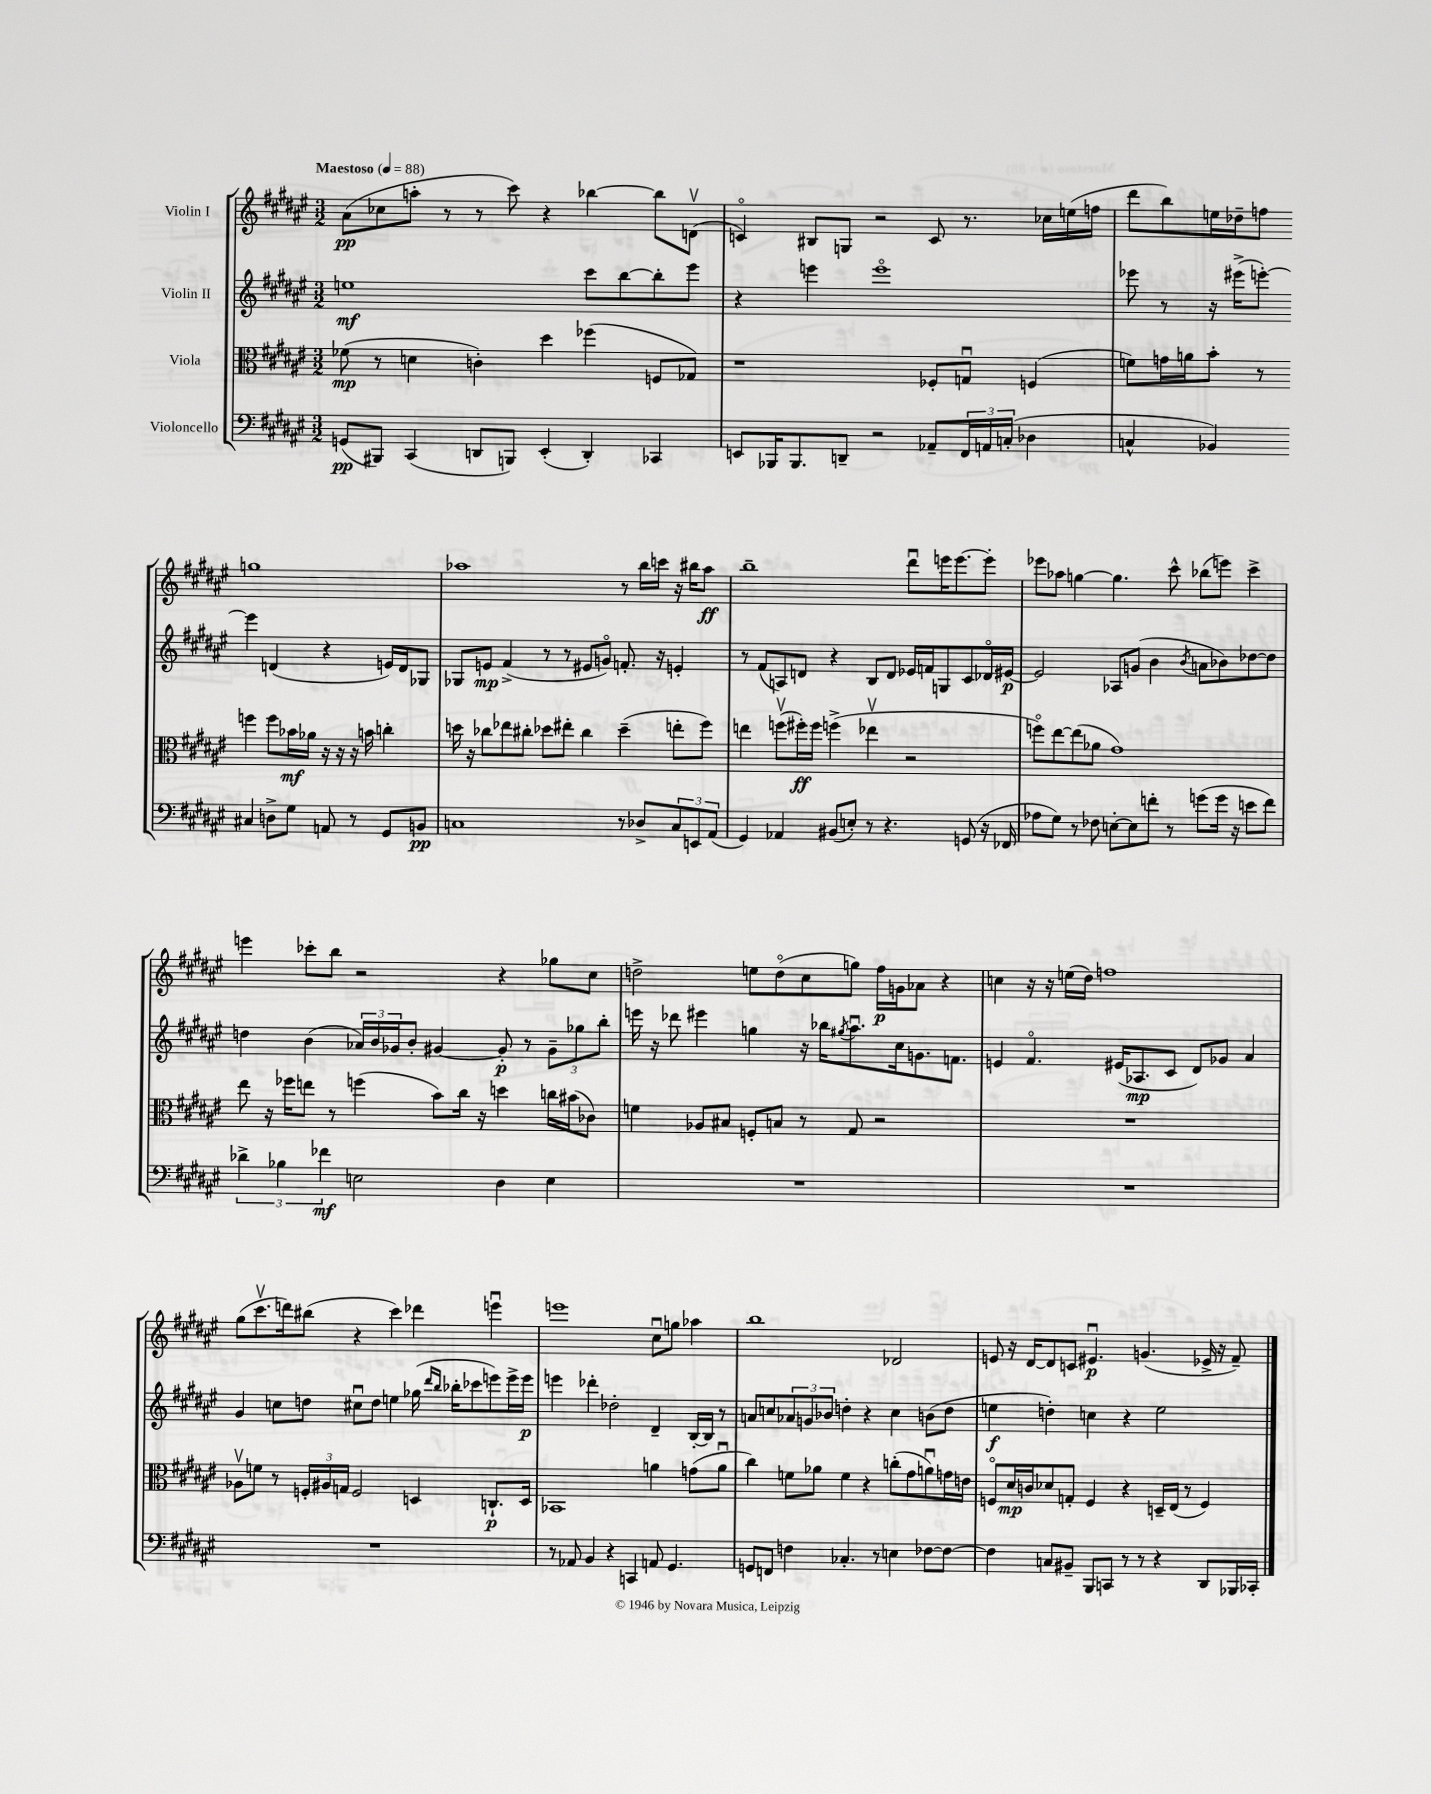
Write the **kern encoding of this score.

**kern	**dynam	**kern	**dynam	**kern	**dynam	**kern	**dynam
*part4	*part4	*part3	*part3	*part2	*part2	*part1	*part1
*staff4	*staff4	*staff3	*staff3	*staff2	*staff2	*staff1	*staff1
*I"Violoncello	*	*I"Viola	*	*I"Violin II	*	*I"Violin I	*
*clefF4	*	*clefC3	*	*clefG2	*	*clefG2	*
*k[f#c#g#d#a#e#]	*	*k[f#c#g#d#a#e#]	*	*k[f#c#g#d#a#e#]	*	*k[f#c#g#d#a#e#]	*
*M3/2	*	*M3/2	*	*M3/2	*	*M3/2	*
*MM88	*	*MM88	*	*MM88	*	*MM88	*
=1	=1	=1	=1	=1	=1	=1	=1
!	!	!	!	!	!	!LO:TX:a:B:t=Maestoso	!
(8GGn/L	pp	(8f-X\	mp	1een	mf	(8a#\L	pp
8BBB#X/J)	.	8r	.	.	.	8cc-X\	.
(4CC#/	.	4dn\	.	.	.	8aan'\J	.
.	.	.	.	.	.	8r	.
8DDn/L	.	4cn'\)	.	.	.	8r	.
8BBBn/J)	.	.	.	.	.	8ccc#\)	.
(4EE#'/	.	4dd#\	.	.	.	4r	.
4DD'/)	.	(4ff-X\	.	8ccc#\L	.	[4bb-X\	.
.	.	.	.	[8bb\	.	.	.
4CC-X/	.	8Fn/L	.	8bb'\]	.	8bb-\L]	.
.	.	8G-X/J)	.	8eee#\J	.	(8dnv\J	.
=2	=2	=2	=2	=2	=2	=2	=2
8EEn/L	.	1r	.	4r	.	4cn/)	.
16BBB-X/K	.	.	.	.	.	.	.
8.BBB-/	.	.	.	.	.	.	.
.	.	.	.	4eeen\	.	8B#X/L	.
8DDn~/J	.	.	.	.	.	8Gn/J	.
2r	.	.	.	1eee	.	2r	.
8AA-X~/L	.	8F-X'/L	.	.	.	8c/	.
24FF#/L	.	8Gnu/J	.	.	.	8.r	.
24AAn/	.	.	.	.	.	.	.
(24Cn'/JJ	.	.	.	.	.	.	.
4D-X\	.	(4Fn/	.	.	.	.	.
.	.	.	.	.	.	16cc-X\LL	.
.	.	.	.	.	.	(16een\	.
.	.	.	.	.	.	16ffn\JJ	.
=3	=3	=3	=3	=3	=3	=3	=3
4Cn^^/	.	8fn\L)	.	8eee-X\	.	8ddd#\L	.
.	.	16gn\L	.	8r	.	8bb\)	.
.	.	16an\J	.	.	.	.	.
4BB-X/)	.	8b'\J	.	16r	.	16een\L	.
.	.	.	.	(16eee#X^\KL	.	16dd-X~\J	.
.	.	8r	.	[8eeen'\J)	.	8ffn\J	.
4C#X/	.	4ffn\	.	4eee\]	.	1ggn	.
8Dn^\L	.	8ff\L	.	(4dn/	.	.	.
8G#\J	.	16b-X\L	mf	.	.	.	.
.	.	16a-X\JJ	.	.	.	.	.
8AAn/	.	16r	.	4r	.	.	.
.	.	16r	.	.	.	.	.
8r	.	16r	.	.	.	.	.
.	.	16bn\	.	.	.	.	.
8GG#/L	.	4ccn'\	.	16en/LL)	.	.	.
.	.	.	.	16d/J	.	.	.
8BBn/J	pp	.	.	8G-X/J	.	.	.
!!LO:LB:g=z
=4	=4	=4	=4	=4	=4	=4	=4
1Cn	.	16ddn\	.	8G-X/L	.	1aa-X	.
.	.	16r	.	.	.	.	.
.	.	8cc-X\L	.	8en/J	mp	.	.
.	.	8ee-X\	.	(4f#^/	.	.	.
.	.	8cc#X'\J	.	.	.	.	.
.	.	8dd-X\L	.	8r	.	.	.
.	.	8ee#X'\J	.	8r	.	.	.
.	.	4cc#\	.	8e#X/L	.	.	.
.	.	.	.	8gn/J)	.	.	.
8r	.	(4dd-~\	.	8.fn'/	.	8r	.
8D-X^/L	.	.	.	.	.	16bb\LL	.
.	.	.	.	16r	.	16cccn\JJ	.
12C/	.	8een'\L	.	4en'/	.	16r	.
.	.	.	.	.	.	16bb#X\KL	.
12EEn/	.	.	.	.	.	.	.
.	.	8ff#\J)	.	.	.	8aa-\J	ff
(12AA#/J	.	.	.	.	.	.	.
=5	=5	=5	=5	=5	=5	=5	=5
4GG#/)	.	4een\	.	8r	.	1bb~	.
.	.	.	.	(8f#/L	.	.	.
4AA-X/	.	(8ffnv\L	.	8An/)	.	.	.
.	.	16ff#X'\L)	ff	8dn/J	.	.	.
.	.	16ff#\JJ	.	.	.	.	.
(8BB#X/L	.	(4ffn^\	.	4r	.	.	.
8En'/J)	.	.	.	.	.	.	.
8r	.	4ee-Xv\	.	8B/L	.	.	.
4.r	.	.	.	8d/J	.	.	.
.	.	2r	.	16e-X/LL	.	8ddd#u\L	.
.	.	.	.	16fn/J	.	.	.
.	.	.	.	8Gn/	.	16eeen\K	.
.	.	.	.	.	.	[8.eee\	.
(8GGn/	.	.	.	8c#/	.	.	.
16r	.	.	.	16d-X/L	.	8eee'\J]	.
16FF-X/	.	.	.	[16e#X/JJ	p	.	.
=6	=6	=6	=6	=6	=6	=6	=6
8A-X\L	.	8ffn\L)	.	2e#/]	.	8eee-X\L	.
8G#\J)	.	[8ee#\	.	.	.	8aa-X\J	.
8r	.	(8ee#\]	.	.	.	[4ggn\	.
8F-X\	.	8a-X\J	.	.	.	.	.
[8En'\L	.	1g#)	.	8A-X/L	.	4.gg\]	.
8E\]	.	.	.	(8gn/J	.	.	.
8fn'\J	.	.	.	4b\	.	.	.
8r	.	.	.	.	.	8ccc#^^\	.
.	.	.	.	8qb/	.	.	.
(8gn\L	.	.	.	8an\L	.	(8bb-X\L	.
16g\Jk	.	.	.	8b-X\)	.	8eeen\J)	.
16r	.	.	.	.	.	.	.
8en\L	.	.	.	[8dd-X\	.	4ccc#^\	.
8f\J)	.	.	.	8dd-\J]	.	.	.
!!LO:LB:g=z
=7	=7	=7	=7	=7	=7	=7	=7
6d-X^\	.	8ee#\	.	4ddn\	.	4eeen\	.
.	.	16r	.	.	.	.	.
6B-X\	.	.	.	.	.	.	.
.	.	16ff-X\KL	.	.	.	.	.
.	.	8een\J	.	(4b\	.	8ccc-X'\L	.
6f-X\	mf	.	.	.	.	.	.
.	.	8r	.	.	.	8bb\J	.
2En\	.	(4ffn\	.	24a-X/LL)	.	2r	.
.	.	.	.	24b/	.	.	.
.	.	.	.	24g-X/J	.	.	.
.	.	.	.	8b'/J	.	.	.
.	.	8b\L)	.	[4g#X/	.	.	.
.	.	16cc#\Jk	.	.	.	.	.
.	.	16r	.	.	.	.	.
4D#\	.	4ddn\	.	8g#'/]	p	4r	.
.	.	.	.	8r	.	.	.
4E\	.	16ccn\LL	.	12g#~\L	.	8gg-X\L	.
.	.	(16b#X\J	.	.	.	.	.
.	.	.	.	12gg-X\	.	.	.
.	.	8c-X\J)	.	.	.	8cc#\J	.
.	.	.	.	12bb'\J	.	.	.
=8	=8	=8	=8	=8	=8	=8	=8
1.r	.	4fn\	.	16eeen\	.	2ddn^\	.
.	.	.	.	16r	.	.	.
.	.	.	.	8ddd-X\	.	.	.
.	.	8A-X/L	.	4eee#X\	.	.	.
.	.	8B#X/J	.	.	.	.	.
.	.	8Fn'/L	.	4ggn\	.	8een\L	.
.	.	8Bn/J	.	.	.	(8dd\	.
.	.	8r	.	16r	.	8cc#\	.
.	.	.	.	16bb-X\KL	.	.	.
.	.	.	.	8qgg#X/	.	.	.
.	.	8G#/	.	8.aa#u\	.	8ggn\J)	.
.	.	2r	.	.	.	16ff#\LL	p
.	.	.	.	16cc#\k	.	16gn\J	.
.	.	.	.	8.gn\	.	8a-X\J	.
.	.	.	.	.	.	4r	.
.	.	.	.	8.fn\J	.	.	.
=9	=9	=9	=9	=9	=9	=9	=9
1.r	.	1.r	.	4en/	.	4ccn\	.
.	.	.	.	4.f#/	.	16r	.
.	.	.	.	.	.	16r	.
.	.	.	.	.	.	(16een\LL	.
.	.	.	.	.	.	16dd#\JJ)	.
.	.	.	.	.	.	1ffn	.
.	.	.	.	(16e#X/KL	.	.	.
.	.	.	.	8.A-X/	mp	.	.
.	.	.	.	8c#/J	.	.	.
.	.	.	.	8d#/L)	.	.	.
.	.	.	.	8g-X/J	.	.	.
.	.	.	.	4a#/	.	.	.
!!LO:LB:g=z
=10	=10	=10	=10	=10	=10	=10	=10
1.r	.	8A-Xv\L	.	4g#/	.	(8gg#\L	.
.	.	8fn\J	.	.	.	8.ccc#v\	.
.	.	8r	.	8ccn\L	.	.	.
.	.	.	.	.	.	16dddn\k)	.
.	.	24Fn'/LL	.	8ddn\J	.	(8bb#X\J	.
.	.	24A#X/	.	.	.	.	.
.	.	24Gn/JJ	.	.	.	.	.
.	.	2F/	.	8cc#Xu\L	.	4r	.
.	.	.	.	8dd\J	.	.	.
.	.	.	.	4een\	.	4ccc#\)	.
.	.	4Dn/	.	(16gg-X\	.	4ddd-X\	.
.	.	.	.	16qqddd#/LL	.	.	.
.	.	.	.	16qqbb/JJ	.	.	.
.	.	.	.	16bb-X'\KL	.	.	.
.	.	.	.	8ccc-X\	.	.	.
.	.	8.Cn`/L	p	8eeen\)	.	4eeenu\	.
.	.	.	.	16eee^\L	.	.	.
.	.	16D/Jk	.	16eee\JJ	p	.	.
=11	=11	=11	=11	=11	=11	=11	=11
8r	.	1BB-X	.	4eeen\	.	1eeen	.
8AA-X/	.	.	.	.	.	.	.
4BB/	.	.	.	4ddd-X'\	.	.	.
4r	.	.	.	2dd-X'\	.	.	.
4CCn/	.	.	.	.	.	.	.
8AAn/	.	4an\	.	4d#~/	.	8cc#u\L	.
4.GG#/	.	.	.	.	.	8ggn\J	.
.	.	(8gn\L	.	[16B'/LL	.	4aa-X\	.
.	.	.	.	16B/JJ]	.	.	.
.	.	8au\J	.	8r	.	.	.
=12	=12	=12	=12	=12	=12	=12	=12
8GGn/L	.	4cc#\)	.	8an/L	.	1bb	.
8FFn/J	.	.	.	8ccn/	.	.	.
4Fn\	.	8fn\L	.	12a-X/	.	.	.
.	.	.	.	12gn/	.	.	.
.	.	8a-X\J	.	.	.	.	.
.	.	.	.	12b-X/J	.	.	.
4.C-X'/	.	4f\	.	4ddn'\	.	.	.
.	.	4r	.	4r	.	.	.
8r	.	.	.	.	.	.	.
4En\	.	(8ccn'\L	.	4cc\	.	2d-X/	.
.	.	8g#\	.	.	.	.	.
[8F-X\L	.	8anu\)	.	(8bn\L	.	.	.
8F-\J_	.	16gn\L	.	8dd\J	.	.	.
.	.	16en\JJ	.	.	.	.	.
=13	=13	=13	=13	=13	=13	=13	=13
4F-\]	.	8Fn/L	.	4een\	f	8en/	.
.	.	16d#/L	mp	.	.	16r	.
.	.	16cn/J	.	.	.	[16d#/KL	.
8Cn/L	.	8d-X/	.	4ddn'\)	.	8d#/]	.
8BB#X~/J	.	8Gn'/J	.	.	.	8cn/J	.
8BBB/L	.	4F/	.	4ccn\	.	4.e#Xu/	p
8CCn/J	.	.	.	.	.	.	.
8r	.	4r	.	4r	.	.	.
8r	.	.	.	.	.	(4.gn/	.
4r	.	16Dn~/LL	.	2ee\	.	.	.
.	.	(16E#/JJ	.	.	.	.	.
.	.	8r	.	.	.	.	.
8DD#/L	.	4F/)	.	.	.	16e-X^/	.
.	.	.	.	.	.	16r	.
16BBB-X/L	.	.	.	.	.	8f#~/)	.
16CC-X'/JJ	.	.	.	.	.	.	.
==	==	==	==	==	==	==	==
*-	*-	*-	*-	*-	*-	*-	*-
